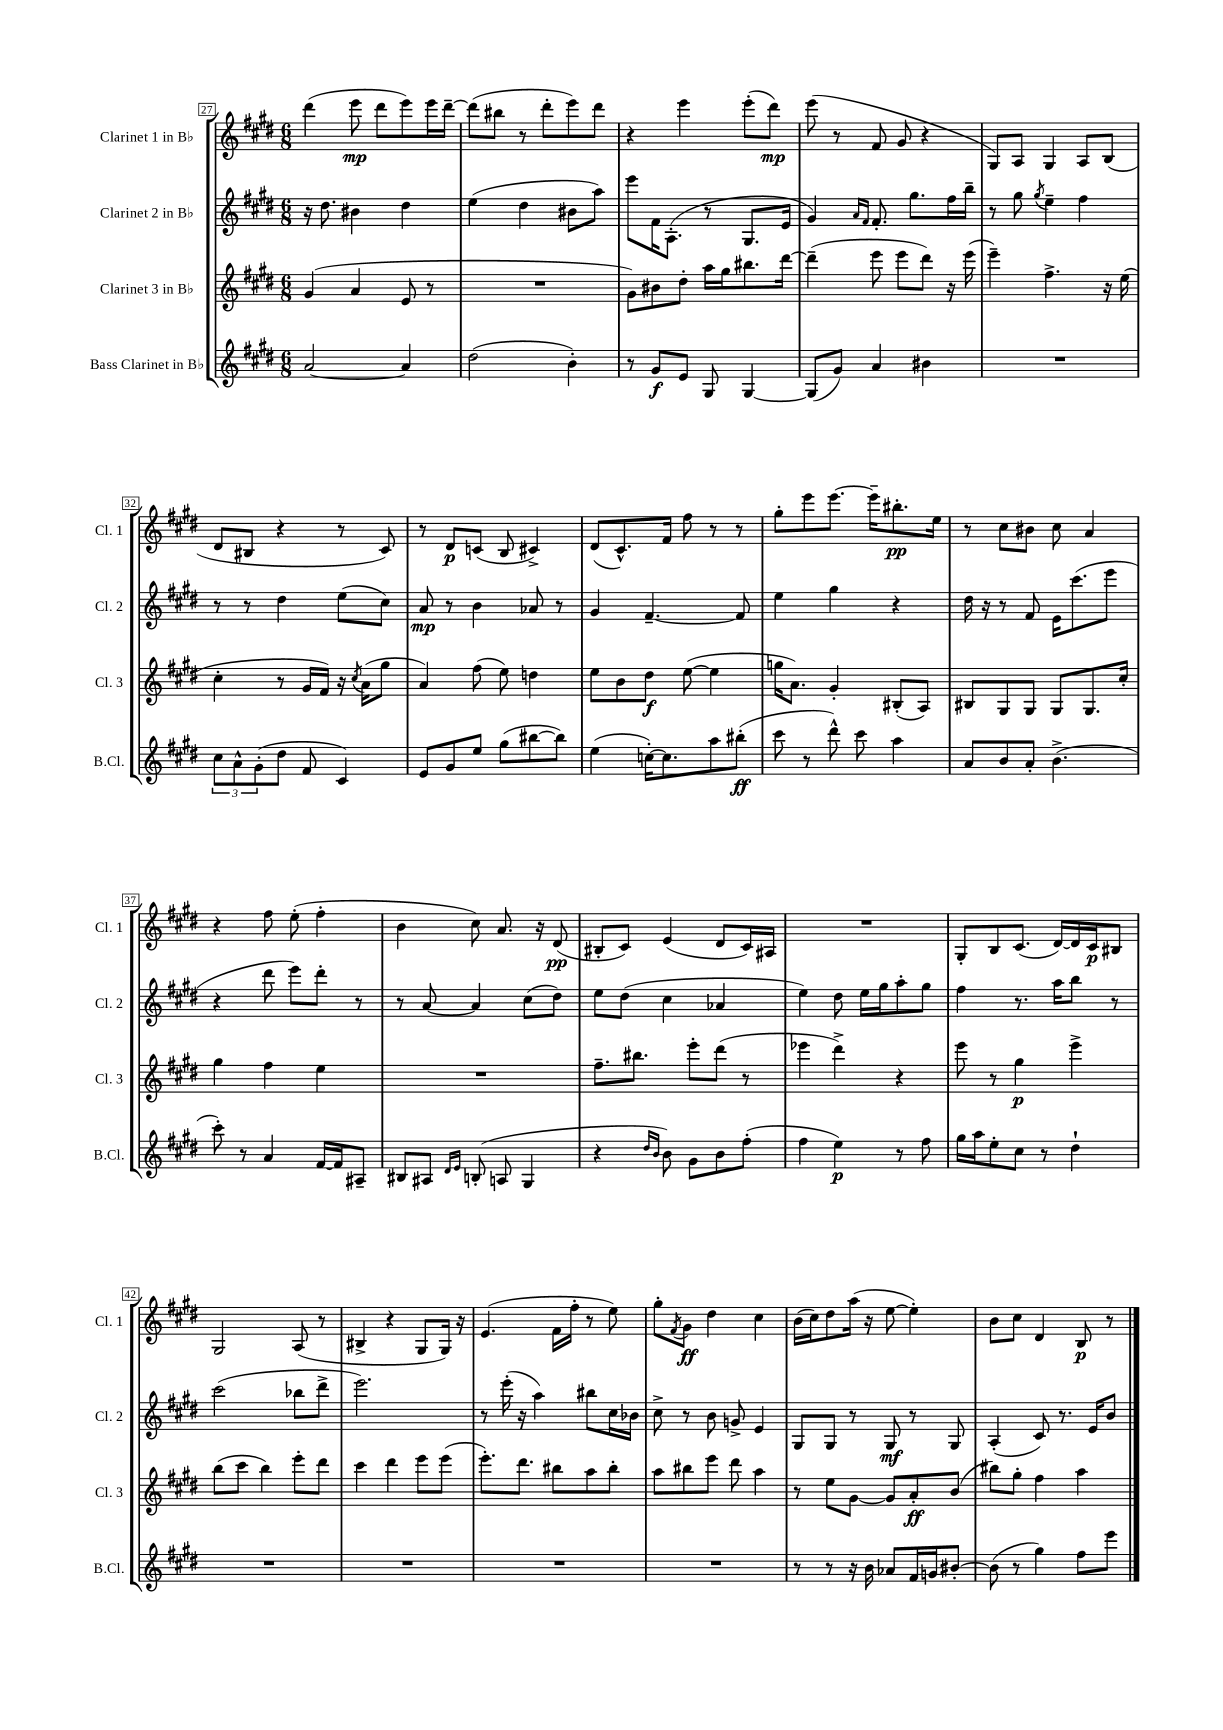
<<
\new StaffGroup <<
\new Staff = "s0" \with { instrumentName = "Clarinet 1 in Bb" shortInstrumentName = "Cl. 1" } {
    \clef treble \key e \major \numericTimeSignature \time 6/8
    dis'''4( e'''8\mp dis'''8 e'''8) e'''16 dis'''16~-- |
    dis'''8( bis''8 r8 dis'''8-. e'''8) dis'''8 |
    r4 e'''4 e'''8-.( dis'''8\mp) |
    e'''8( r8 fis'8 gis'8 r4 |
    gis8) a8 gis4 a8 b8( |
    dis'8 bis8 r4 r8 cis'8) |
    r8 dis'8\p c'8( b8 cis'4->) |
    dis'8( cis'8.-^) fis'16 fis''8 r8 r8 |
    gis''8-. e'''8 e'''8.~ e'''16-- bis''8.-.\pp e''16 |
    r8 cis''8 bis'8 cis''8 a'4 |
    r4 fis''8 e''8-.( fis''4-. |
    b'4 cis''8) a'8. r16 dis'8\pp( |
    bis8-. cis'8) e'4( dis'8 cis'16) ais16 |
    R2. |
    gis8-. b8 cis'8.( dis'16~) dis'16 cis'16\p bis8 |
    gis2 a8( r8 |
    bis4-> r4 gis8 gis16) r16 |
    e'4.( fis'16 fis''16-. r8 e''8) |
    gis''8-. \acciaccatura { fis'8 } gis'8\ff dis''4 cis''4 |
    b'16( cis''16) dis''8 a''16( r16 e''8~ e''4-.) |
    b'8 cis''8 dis'4 b8\p r8 \bar "|." |
}
\new Staff = "s1" \with { instrumentName = "Clarinet 2 in Bb" shortInstrumentName = "Cl. 2" } {
    \clef treble \key e \major \numericTimeSignature \time 6/8
    r16 dis''8. bis'4 dis''4 |
    e''4( dis''4 bis'8 a''8) |
    e'''8 fis'16 a8.-.( r8 gis8. e'16 |
    gis'4) \grace { a'16 fis'16 } fis'8.-. gis''8. fis''16 b''16-- |
    r8 gis''8 \acciaccatura { gis''8 } e''4-- fis''4 |
    r8 r8 dis''4 e''8( cis''8) |
    a'8\mp r8 b'4 aes'8 r8 |
    gis'4 fis'4.~-- fis'8 |
    e''4 gis''4 r4 |
    dis''16 r16 r8 fis'8 e'16 cis'''8.( e'''8 |
    r4 dis'''8 e'''8) dis'''8-. r8 |
    r8 a'8~ a'4 cis''8( dis''8) |
    e''8 dis''8( cis''4 aes'4 |
    e''4) dis''8 e''16 gis''16 a''8-. gis''8 |
    fis''4 r8. a''16 b''8 r8 |
    cis'''2( bes''8 dis'''8-> |
    e'''2.) |
    r8 e'''16-.( r16 a''4) bis''8 cis''16 bes'16 |
    cis''8-> r8 b'8 g'8-> e'4 |
    gis8 gis8 r8 gis8\mf r8 gis8 |
    a4-.( cis'8) r8. e'16 b'8 \bar "|." |
}
\new Staff = "s2" \with { instrumentName = "Clarinet 3 in Bb" shortInstrumentName = "Cl. 3" } {
    \clef treble \key e \major \numericTimeSignature \time 6/8
    gis'4( a'4 e'8 r8 |
    R2. |
    gis'8) bis'8 dis''8-. a''16 gis''16 bis''8. dis'''16~ |
    dis'''4--( e'''8 e'''8 dis'''8) r16 e'''16( |
    e'''4--) fis''4.-> r16 e''16( |
    cis''4-. r8 gis'16 fis'16) r16 \acciaccatura { cis''8 } a'16( gis''8 |
    a'4) fis''8( e''8) d''4 |
    e''8 b'8 dis''8\f e''8~( e''4 |
    g''16 a'8.) gis'4-. bis8-.( a8) |
    bis8 gis8 gis8 gis8 gis8. cis''16-. |
    gis''4 fis''4 e''4 |
    R2. |
    fis''8.-- bis''8. e'''8-. dis'''8( r8 |
    ees'''4 dis'''4->) r4 |
    e'''8 r8 gis''4\p e'''4-> |
    b''8( cis'''8 b''4) e'''8-. dis'''8 |
    cis'''4 dis'''4 e'''8 e'''8( |
    e'''8.-.) dis'''8. bis''8 a''8 bis''8-. |
    a''8 bis''8 e'''8 dis'''8 a''4 |
    r8 e''8 gis'8~ gis'8 a'8-.\ff b'8( |
    bis''8) gis''8-. fis''4 a''4 \bar "|." |
}
\new Staff = "s3" \with { instrumentName = "Bass Clarinet in Bb" shortInstrumentName = "B.Cl." } {
    \clef treble \key e \major \numericTimeSignature \time 6/8
    a'2~ a'4 |
    dis''2( b'4-.) |
    r8 gis'8\f e'8 gis8 gis4~ |
    gis8( gis'8) a'4 bis'4 |
    R2. |
    \tuplet 3/2 { cis''8 a'8-^ gis'8-.( } dis''8 fis'8 cis'4) |
    e'8 gis'8 e''8 gis''8( bis''8~ bis''8) |
    e''4( c''16~-.) c''8. a''8 bis''8-.\ff( |
    cis'''8 r8 dis'''8-^) cis'''8 a''4 |
    a'8 b'8 a'8-. b'4.->( |
    cis'''8-.) r8 a'4 fis'16~ fis'16 ais8-- |
    bis8 ais8 \grace { dis'16 e'16 } b8-.( a8 gis4 |
    r4 \grace { dis''16 b'16 } b'8) gis'8 b'8 fis''8-.( |
    fis''4 e''4\p) r8 fis''8 |
    gis''16 a''16 e''8-. cis''8 r8 dis''4-! |
    R2. |
    R2. |
    R2. |
    R2. |
    r8 r8 r16 b'16 aes'8 fis'16 g'16 bis'8~-. |
    bis'8( r8 gis''4) fis''8 e'''8 \bar "|." |
}
>>
>>
\layout { \context { \Score currentBarNumber = #27 \override BarNumber.stencil = #(make-stencil-boxer 0.1 0.3 ly:text-interface::print) } }
